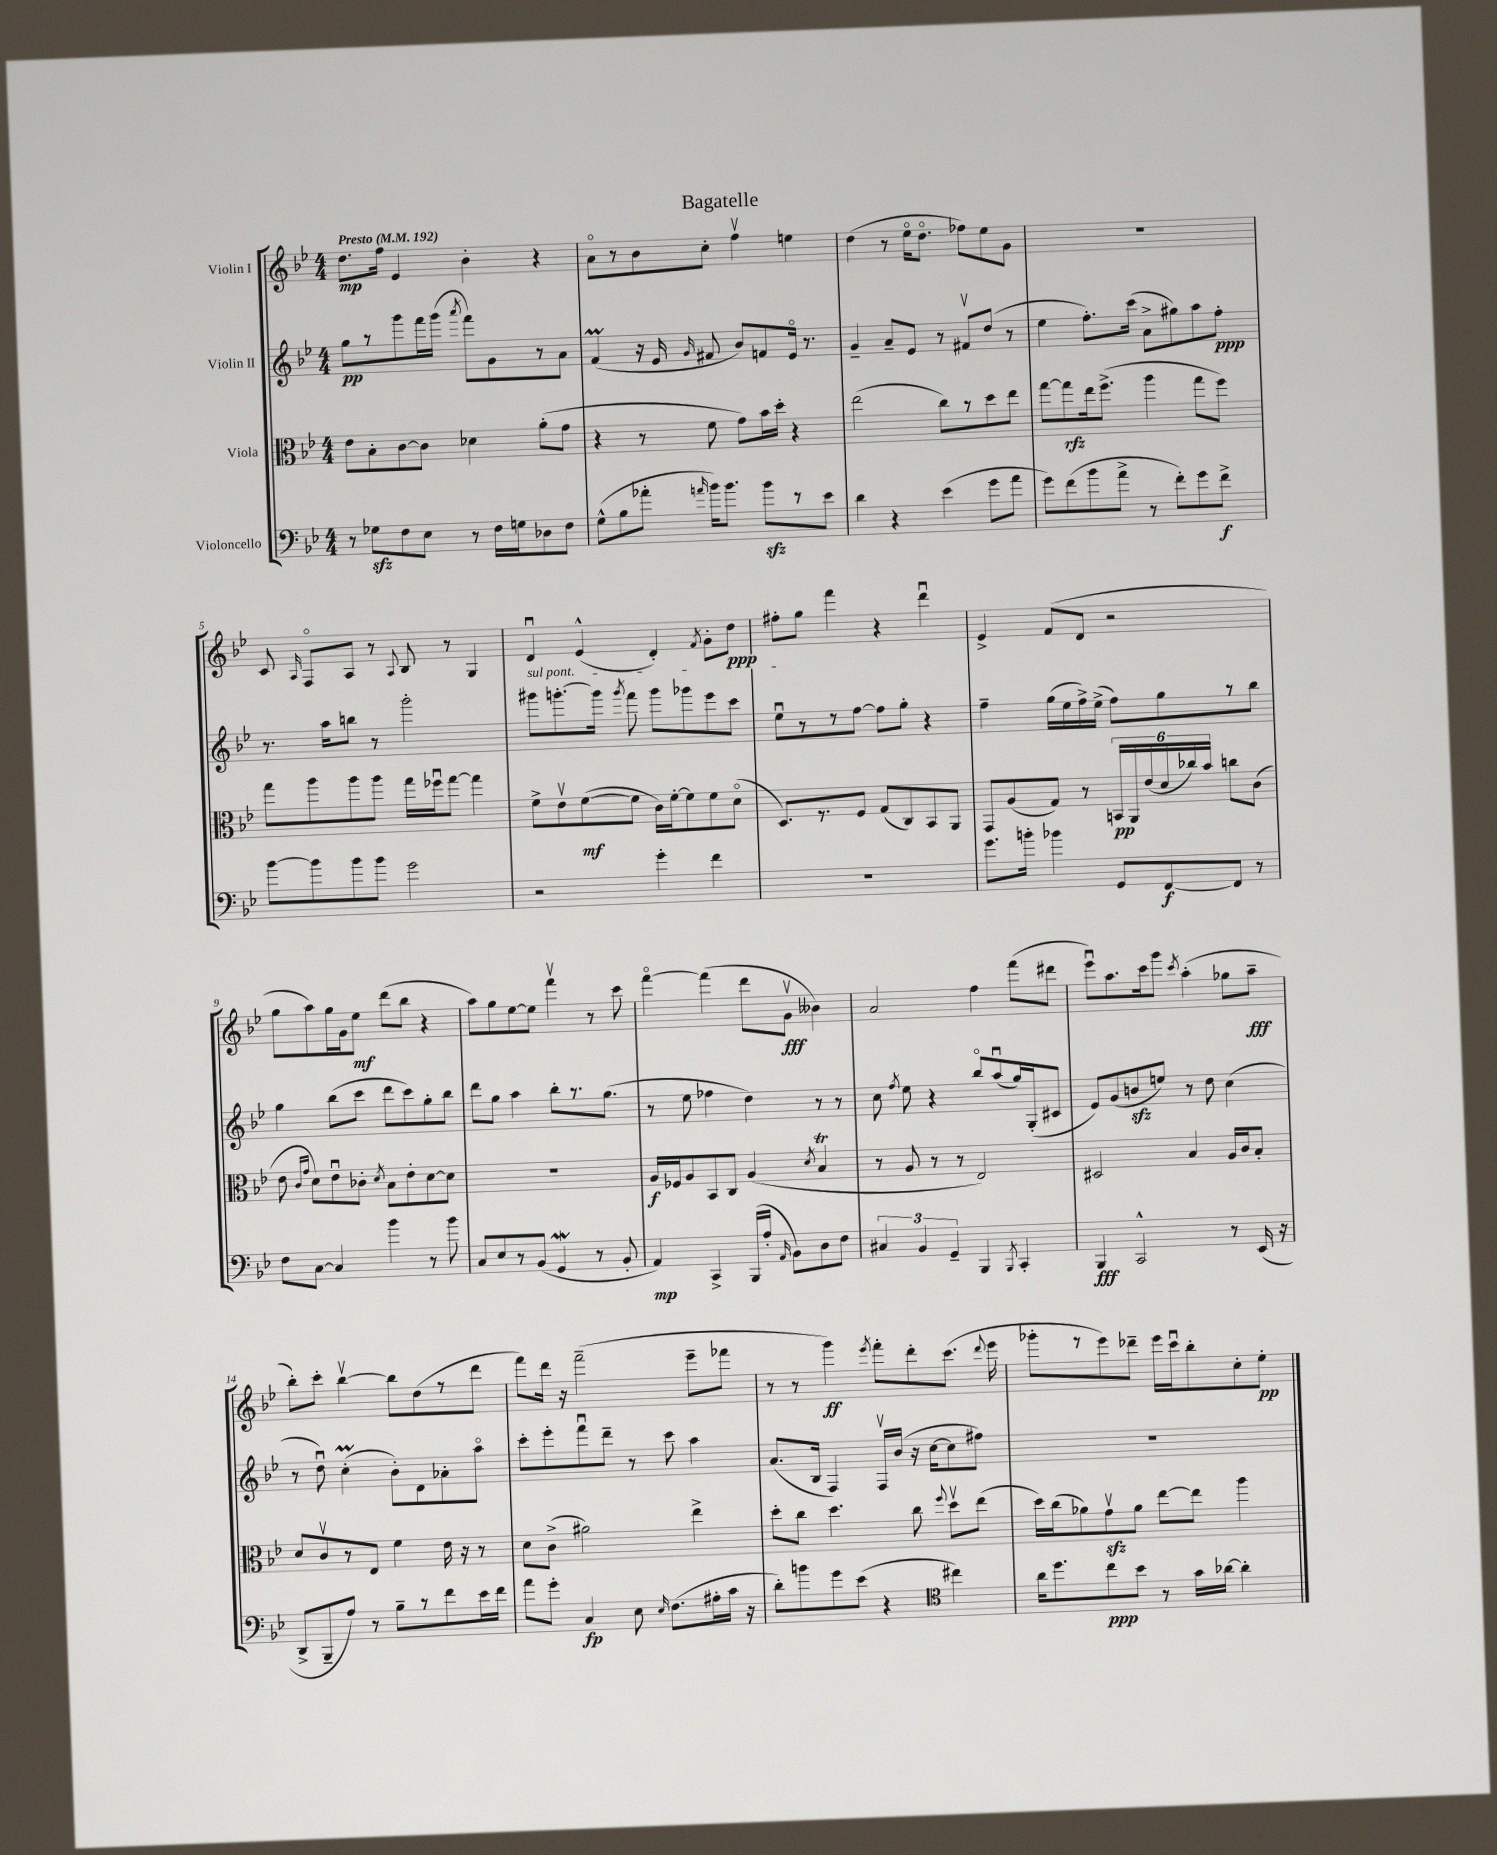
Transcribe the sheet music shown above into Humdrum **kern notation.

**kern	**dynam	**kern	**dynam	**kern	**dynam	**kern	**dynam
*part4	*part4	*part3	*part3	*part2	*part2	*part1	*part1
*staff4	*staff4	*staff3	*staff3	*staff2	*staff2	*staff1	*staff1
*I"Violoncello	*	*I"Viola	*	*I"Violin II	*	*I"Violin I	*
*clefF4	*	*clefC3	*	*clefG2	*	*clefG2	*
*k[b-e-]	*	*k[b-e-]	*	*k[b-e-]	*	*k[b-e-]	*
*M4/4	*	*M4/4	*	*M4/4	*	*M4/4	*
*MM192	*	*MM192	*	*MM192	*	*MM192	*
=1	=1	=1	=1	=1	=1	=1	=1
!	!	!	!	!	!	!LO:TX:a:B:t=Presto	!
8r	.	8e-\L	.	8gg\L	pp	8.dd\L	mp
8G-Xzz\L	.	8B-'\	.	8r	.	.	.
.	.	.	.	.	.	16ff\Jk	.
8F\	.	[8c\	.	8ggg\	.	4e-/	.
8E-\J	.	8c\J]	.	16fff\L	.	.	.
.	.	.	.	(16ggg\JJ	.	.	.
.	.	.	.	8qaaa/	.	.	.
8r	.	4d-X\	.	8fff\L)	.	4b-'\	.
16F\LL	.	.	.	8g\	.	.	.
16Gn\J	.	.	.	.	.	.	.
8D-X\	.	(8a'\L	.	8r	.	4r	.
8F\J	.	8g\J	.	8a\J	.	.	.
=2	=2	=2	=2	=2	=2	=2	=2
(8G^^\L	.	4r	.	(4fM/	.	8a\L	.
8B-\	.	.	.	.	.	8r	.
8a-X'\J	.	8r	.	16r	.	8b-\	.
.	.	.	.	16e-/	.	.	.
16qqan/	.	.	.	16qqg/	.	.	.
16b-\KL)	.	8f\	.	8f#X/	.	8cc'\J	.
8.b-\J	.	.	.	.	.	.	.
.	.	8g\L)	.	8b-/L)	.	4ffv\	.
8b-zz\L	.	16b-\L	.	8fn/	.	.	.
.	.	16dd'\JJ	.	.	.	.	.
8r	.	4r	.	16e-/Jk	.	4een\	.
.	.	.	.	8.r	.	.	.
8e-\J	.	.	.	.	.	.	.
=3	=3	=3	=3	=3	=3	=3	=3
4d\	.	(2ee-\	.	4g~/	.	(4dd\	.
4r	.	.	.	8a~/L	.	8r	.
.	.	.	.	8e-/J	.	16ee-\KL	.
.	.	.	.	.	.	8.dd\J	.
(4e-\	.	8cc\L)	.	8r	.	.	.
.	.	8r	.	8f#Xv/L	.	8ff-X\L)	.
8g\L	.	8dd\	.	(8dd/J	.	8ee-\	.
8a\J	.	8ee-\J	.	8r	.	8g\J	.
=4	=4	=4	=4	=4	=4	=4	=4
8g\L)	.	[8gg\L	.	4ee-\	.	1r	.
(8f\	.	8gg\]	rfz	.	.	.	.
8b-\	.	16ee-\k	.	8.ff'\L)	.	.	.
.	.	(8.ff^\J	.	.	.	.	.
8a^\J	.	.	.	.	.	.	.
.	.	.	.	(16ccc\Jk	.	.	.
8r	.	4aa\	.	8a^\L	.	.	.
8f'\L)	.	.	.	8gg#X\)	.	.	.
8g\	.	8gg\L	.	8aa\	.	.	.
8f^\J	f	8ff\J)	.	8ff'\J	ppp	.	.
!!LO:LB:g=z
=5	=5	=5	=5	=5	=5	=5	=5
[8b-\L	.	8gg\L	.	8.r	.	8c/	.
.	.	.	.	.	.	16qqA/	.
8b-\]	.	8aa\	.	.	.	8F/L	.
.	.	.	.	16aa\KL	.	.	.
8b-\	.	8aa\	.	8bbn\J	.	8A/J	.
8b-\J	.	8aa\J	.	8r	.	8r	.
.	.	.	.	.	.	8qqA/	.
2g\	.	16gg\LL	.	2ggg'\	.	8B-/	.
.	.	16ff-Xu\J	.	.	.	.	.
.	.	[8gg\J	.	.	.	8r	.
.	.	4gg\]	.	.	.	4G/	.
=6	=6	=6	=6	=6	=6	=6	=6
!	!	!	!	!LO:TX:a:i:t=sul pont.	!	!	!
2r	.	8f^\L	.	8ggg#X\L	.	4du/	.
.	.	8e-v\	.	[8.gggn'\	.	.	.
.	.	([8f\	mf	.	.	(4e-^^/	.
.	.	.	.	16ggg\Jk]	.	.	.
.	.	.	.	8qggg/	.	.	.
.	.	8f\J]	.	8fff\	.	.	.
4g'\	.	16c\LL)	.	8ggg\L	.	4d'/)	.
.	.	[16f'\J	.	.	.	.	.
.	.	8f\]	.	8ggg-X\	.	.	.
.	.	.	.	.	.	8qf/	.
4f\	.	8f\	.	8eee-\	.	8g'\L	.
.	.	(8d\J	.	8ccc\J	.	8dd\J	ppp
=7	=7	=7	=7	=7	=7	=7	=7
1r	.	8.D/L)	.	8ee-u\L	.	8ff#X'\L	.
.	.	.	.	8r	.	8gg\J	.
.	.	8.r	.	.	.	.	.
.	.	.	.	8r	.	4fff\	.
.	.	8F/J	.	[8ff\J	.	.	.
.	.	(8G/L	.	8ff\L]	.	4r	.
.	.	8C/)	.	8gg'\J	.	.	.
.	.	8BB-/	.	4r	.	4dddu\	.
.	.	8AA/J	.	.	.	.	.
=8	=8	=8	=8	=8	=8	=8	=8
8.g\L	.	8GG/L	.	4ff~\	.	4e-^/	.
.	.	(8A/	.	.	.	.	.
16bn'\Jk	.	.	.	.	.	.	.
4b-X\	.	8G/J)	.	(16gg\LL	.	(8f/L	.
.	.	.	.	16ee-\	.	.	.
.	.	8r	.	16ff^\)	.	8d/J	.
.	.	.	.	(16ee-^\JJ	.	.	.
8GG/L	.	24BBn/LL	pp	8ff\L)	.	2r	.
.	.	24AA/	.	.	.	.	.
.	.	(24e-/	.	.	.	.	.
[8FF/	f	24d/	.	8gg\	.	.	.
.	.	24cc-X/)	.	.	.	.	.
.	.	24b-/JJ	.	.	.	.	.
8FF/J]	.	8ccn\L	.	8r	.	.	.
8r	.	(8c\J	.	8bb-\J	.	.	.
!!LO:LB:g=z
=9	=9	=9	=9	=9	=9	=9	=9
8F\L	.	8e-\	.	4gg\	.	8gg\L	.
.	.	16qqc/LL	.	.	.	.	.
.	.	16qqg/JJ	.	.	.	.	.
[8C\J	.	8d\L)	.	.	.	8aa\)	.
4C/]	.	8e-u\	.	(8bb-\L	.	16gg\L	.
.	.	.	.	.	.	16g\J	.
.	.	8c-X'\J	.	8ccc\J	.	8ee-\J	mf
.	.	8qd/	.	.	.	.	.
4b-\	.	8B-\L	.	8ddd\L	.	(8ddd\L	.
.	.	8e-'\	.	8ccc\)	.	8bb-\J	.
8r	.	[8d\	.	8gg'\	.	4r	.
8b-\	.	8d\J]	.	8bb-\J	.	.	.
=10	=10	=10	=10	=10	=10	=10	=10
8C/L	.	1r	.	8ddd\L	.	8aa\L)	.
8E-/	.	.	.	8gg\J	.	8gg\	.
8r	.	.	.	4aa\	.	[8ee-\	.
(8BB-/J	.	.	.	.	.	8ee-\J]	.
4GGW/	.	.	.	8bb-'\L	.	4fffv\	.
.	.	.	.	8.r	.	.	.
8r	.	.	.	.	.	8r	.
.	.	.	.	(8.gg\J	.	.	.
8BB-'/	.	.	.	.	.	8ccc\	.
=11	=11	=11	=11	=11	=11	=11	=11
4AA/)	mp	16A/LL	f	8r	.	[4fff\	.
.	.	16F-X/J	.	.	.	.	.
.	.	8A/	.	8ee-\	.	.	.
4CC^/	.	8BB-/	.	4ff-X\	.	(4fff\]	.
.	.	8C/J	.	.	.	.	.
(16BBB-/LL	.	(4A/	.	4dd\)	.	8ddd\L	.
16A'/JJ	.	.	.	.	.	.	.
16qqAA/	.	.	.	.	.	.	.
8BB-\L)	.	.	.	.	.	8gv\J	fff
.	.	8qd/	.	.	.	.	.
8D\	.	4B-T/	.	8r	.	4b--X\)	.
8F\J	.	.	.	8r	.	.	.
=12	=12	=12	=12	=12	=12	=12	=12
6C#X/	.	8r	.	8cc\	.	2a/	.
.	.	.	.	8qff/	.	.	.
.	.	8A/	.	8ee-\	.	.	.
6BB-/	.	.	.	.	.	.	.
.	.	8r	.	4r	.	.	.
6GG~/	.	.	.	.	.	.	.
.	.	8r	.	.	.	.	.
4BBB-/	.	2E-/)	.	8bb-/L	.	4ff\	.
.	.	.	.	(8aau/	.	.	.
8qBBB-/	.	.	.	.	.	.	.
4CC'/	.	.	.	16gg/L)	.	(8fff\L	.
.	.	.	.	(16G'/J	.	.	.
.	.	.	.	8c#X/J	.	8ddd#X\J	.
=13	=13	=13	=13	=13	=13	=13	=13
4BBB-/	fff	2D#X/	.	8e-/L)	.	8eee-u\L)	.
.	.	.	.	(8g/	.	8.aa\	.
2CC^^/	.	.	.	8bnzz/	.	.	.
.	.	.	.	.	.	16ccc\k	.
.	.	.	.	8een/J)	.	8ggg\J	.
.	.	.	.	.	.	8qccc/	.
.	.	4B-/	.	8r	.	(4aa'\	.
.	.	.	.	8dd\	.	.	.
8r	.	16A/LL	.	(4cc\	.	8gg-X\L	.
.	.	16c/J	.	.	.	.	.
(16EE-/	.	8B-'/J	.	.	.	8aa~\J	fff
16r	.	.	.	.	.	.	.
!!LO:LB:g=z
=14	=14	=14	=14	=14	=14	=14	=14
8DD^/L	.	8d/L	.	8r	.	8bb-'\L)	.
8BBB-~/	.	8cv/	.	8ddu\)	.	8ccc'\J	.
8A/J)	.	8r	.	(4ccM'\	.	[4bb-v\	.
8r	.	8E-/J	.	.	.	.	.
8B-~\L	.	4f\	.	8b-'\L)	.	8bb-\L]	.
8r	.	.	.	8d\	.	(8dd\	.
8f\	.	16e-\	.	8a-X'\	.	8r	.
.	.	16r	.	.	.	.	.
16e-\L	.	8r	.	8aa\J	.	8ddd\J	.
16f\JJ	.	.	.	.	.	.	.
=15	=15	=15	=15	=15	=15	=15	=15
8a\L	.	8d\L	.	8ccc'\L	.	8fff\L)	.
8g'\J	.	(8c^\J	.	8eee-'\	.	16ddd\Jk	.
.	.	.	.	.	.	16r	.
4C/	fp	2a#X\)	.	8fffu\	.	(2fff~\	.
.	.	.	.	8ddd~\J	.	.	.
8E-\	.	.	.	8r	.	.	.
16qqE-/	.	.	.	.	.	.	.
(8.F\L	.	.	.	8ccc\	.	.	.
.	.	4ee-^\	.	4aa\	.	8eee-~\L	.
16A#X'\L	.	.	.	.	.	.	.
16c\JJ	.	.	.	.	.	8fff-X\J	.
16r	.	.	.	.	.	.	.
=16	=16	=16	=16	=16	=16	=16	=16
8d'\L)	.	8dd'\L	.	(8.a/L	.	8r	.
8bn\	.	8cc\J	.	.	.	8r	.
.	.	.	.	16B-/Jk	.	.	.
8g\	.	4.dd\	.	4F/)	.	4ggg\)	ff
(8e-\J	.	.	.	.	.	.	.
.	.	.	.	.	.	8qeee-/	.
4r	.	.	.	16Fv/LL	.	8fff'\L	.
.	.	.	.	(16b-/JJ	.	.	.
.	.	8cc\	.	16r	.	8ddd'\	.
.	.	.	.	[16cc\KL	.	.	.
*clefC4	*	*	*	*	*	*	*
.	.	8qqff/	.	.	.	.	.
4cc#X\)	.	8ddv\L	.	8cc\]	.	(8.ccc\J	.
.	.	(8ee-\J	.	8ff#X\J)	.	.	.
.	.	.	.	.	.	8qqddd/	.
.	.	.	.	.	.	16eee-\	.
=17	=17	=17	=17	=17	=17	=17	=17
16a\KL	.	16dd\LL)	.	1r	.	8ggg-X'\L	.
8.dd\	.	(16cc\J	.	.	.	.	.
.	.	8a-X\)	.	.	.	8r	.
8cc\	ppp	8gzzv\	.	.	.	8eee-\)	.
8b-\J	.	8a-\J	.	.	.	8ddd-X~\J	.
8r	.	[8ee-\L	.	.	.	16eee-\LL	.
.	.	.	.	.	.	16cccu\J	.
16g\LL	.	8ee-\J]	.	.	.	8bb-'\	.
[16a-X\JJ	.	.	.	.	.	.	.
4a-'\]	.	4aa\	.	.	.	8cc'\	.
.	.	.	.	.	.	8ee-'\J	pp
==	==	==	==	==	==	==	==
*-	*-	*-	*-	*-	*-	*-	*-
